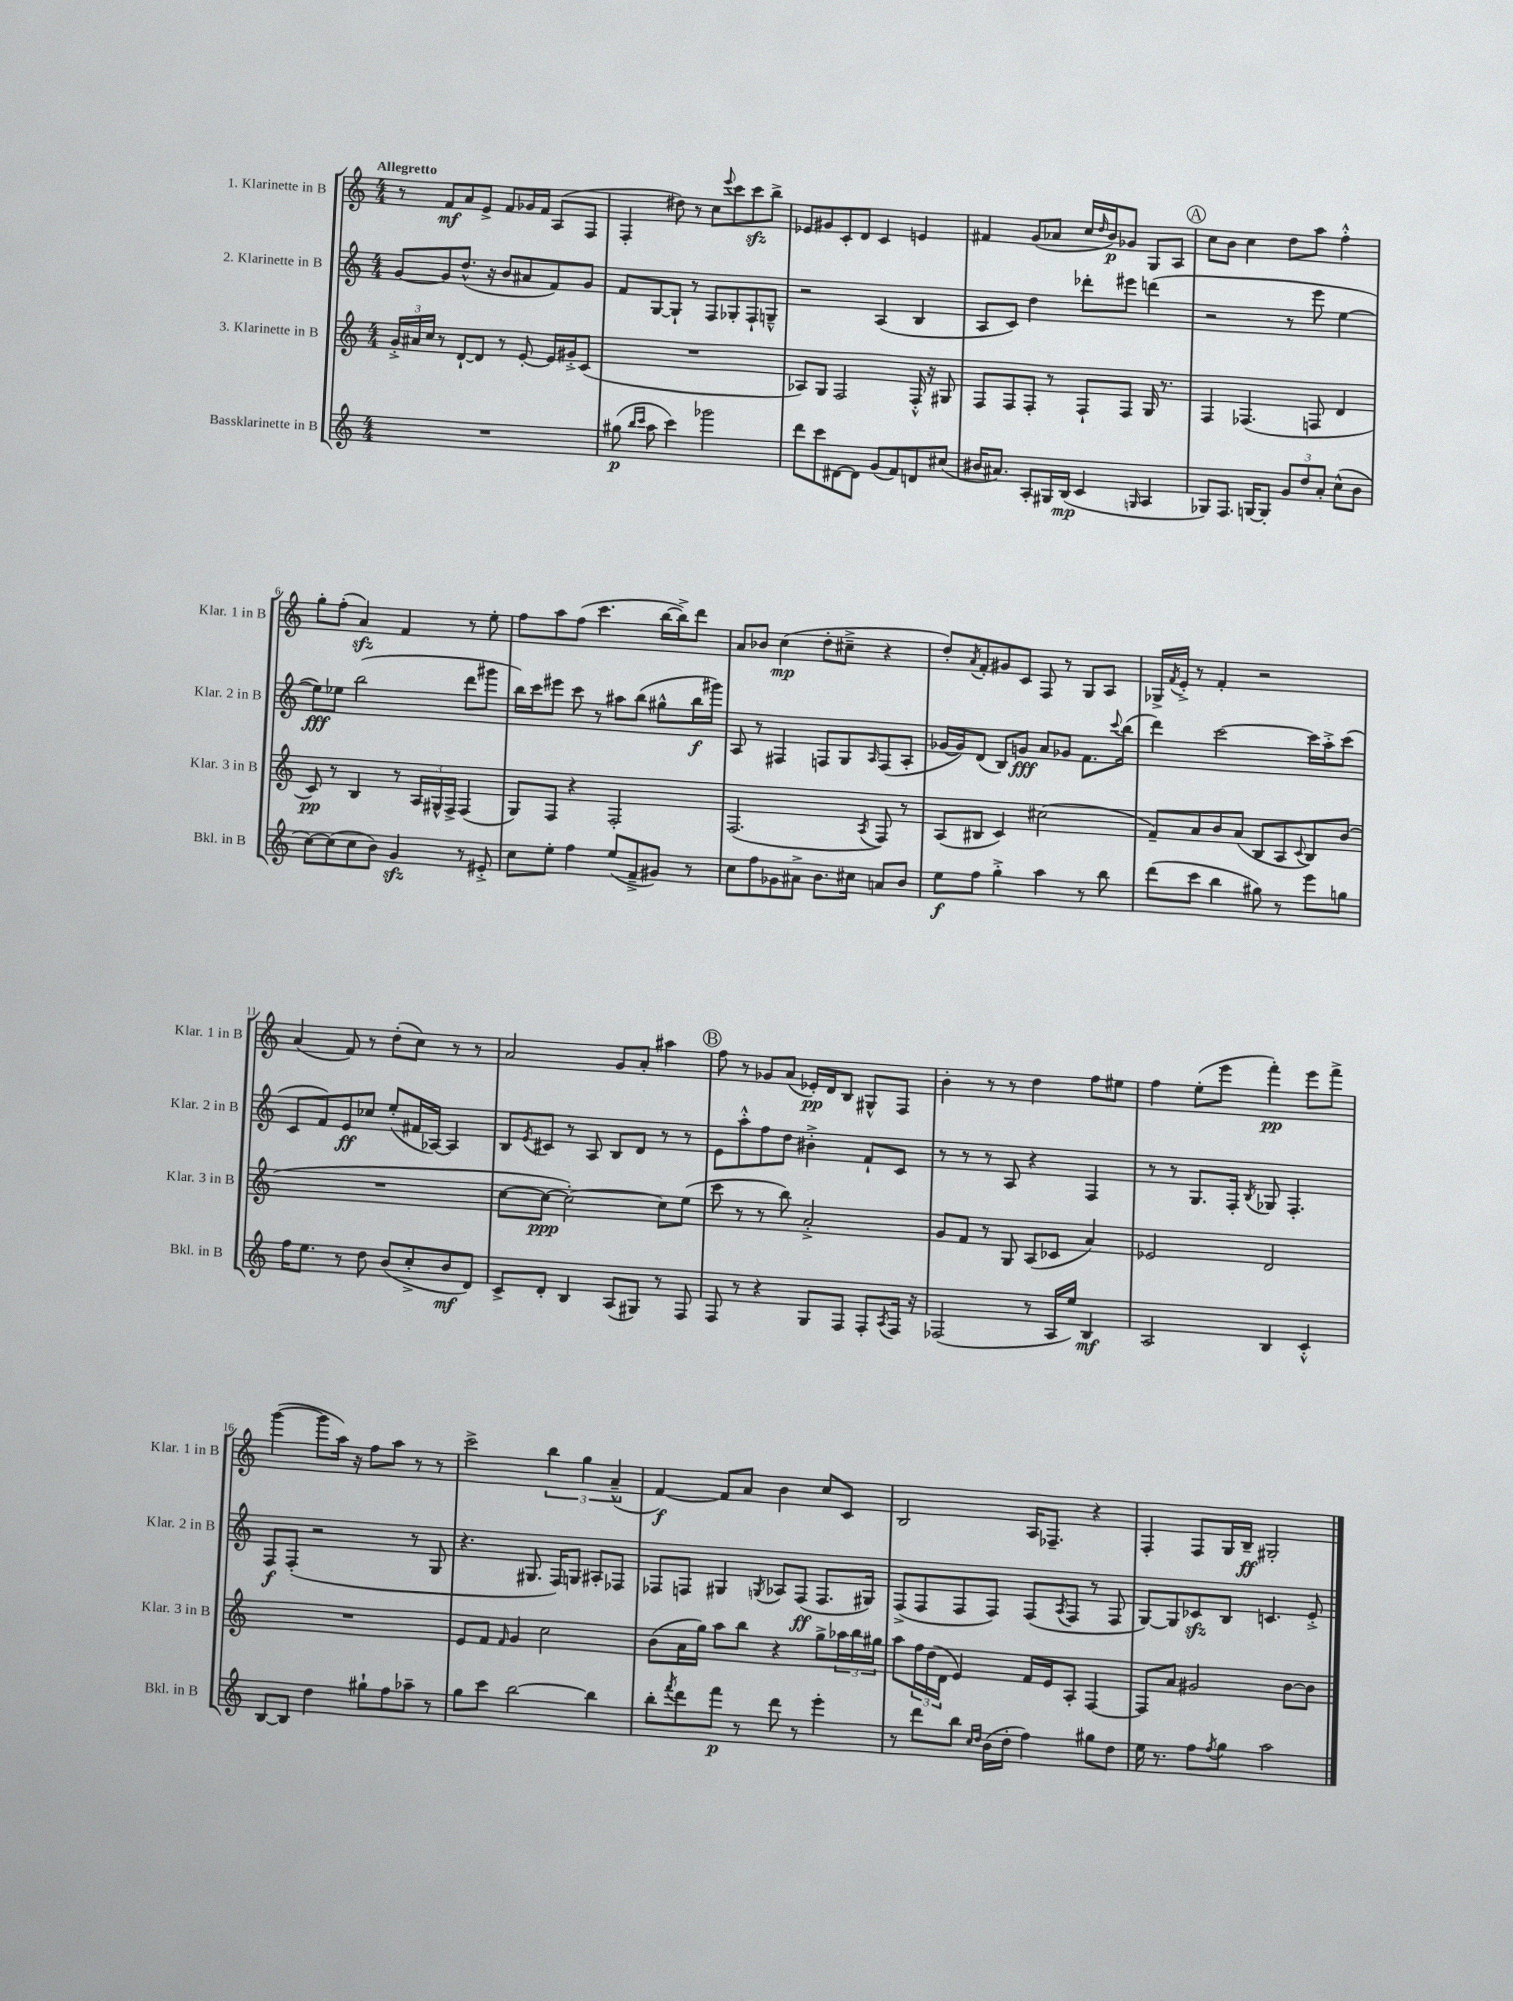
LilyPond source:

<<
\new StaffGroup <<
\new Staff = "s0" \with { instrumentName = "1. Klarinette in B" shortInstrumentName = "Klar. 1 in B" } {
    \clef treble \key c \major \numericTimeSignature \time 4/4 \tempo "Allegretto"
    r8 f'8\mf a'8 e'8-> f'8 ges'16 f'16 a8( f8 |
    f4-. dis''8) r8 c''8 \appoggiatura { e'''8 } c'''8 c'''8\sfz b''8-> |
    ees'8 gis'8 c'8-. d'8 c'4 e'4 |
    fis'4 g'8( aes'8 c''16 \grace { d''16 } b'16\p) ges'8 g8 a8 |
    \mark \markup { \circle "A" } c''8 b'8 c''4 d''8 a''8 f''4-.-^ |
    g''8-. f''8-.( a'4\sfz) f'4 r8 e''8-. |
    f''8 a''8 f''8( c'''4. b''16~ b''16->) d'''8 |
    a'8 bes'8 c''4\mp( d''8-. cis''8---> r4 |
    d''8-.) \acciaccatura { a'8 } f'8-. gis'8 c'8 f8 r8 g8 a8 |
    ges16-> \acciaccatura { f'8 } e'16-.-> r8 f'4-. r2 |
    a'4( f'8) r8 d''8-.( c''8) r8 r8 |
    a'2 g'8 a'8-. ais''4 |
    \mark \markup { \circle "B" } f''8 r8 ges'8 a'8( ees'16-.\pp) d'16 b8 gis8-^ f8 |
    b'4-. r8 r8 d''4 f''8 eis''8 |
    f''4 e''8-.( e'''8 f'''4-.\pp) e'''8 f'''8-> |
    g'''4~( g'''8 a''16) r16 f''8 a''8 r8 r8 |
    c'''2-> \tuplet 3/2 { b''4 g''4 a'4---^( } |
    f'4~\f) f'8 a'8 b'4 c''8 c'8 |
    b2 a16 fes8.-- r4 |
    f4-. f8 g16 b16--\ff gis2-. \bar "|." |
}
\new Staff = "s1" \with { instrumentName = "2. Klarinette in B" shortInstrumentName = "Klar. 2 in B" } {
    \clef treble \key c \major \numericTimeSignature \time 4/4
    g'8~ g'8 d''8.-^( r16 b'8 ais'8 f'8) g'8 |
    f'8 g8~ g8-! r8 f8 ges8-. f8-! g8---^ |
    r2 a4( b4 |
    a8 c'8) d''4 des'''8-. eis'''8 d'''4( |
    \mark \markup { \circle "A" } r2 r8 e'''8 e''4~ |
    e''8\fff) ees''8 b''2( d'''8 gis'''8 |
    b''16) c'''16 eis'''8 c'''8 r8 ais''8 b''8( gis''8-^ b''16\f gis'''16) |
    a8 r8 fis4 f8 g8 \grace { a16 } f8( a8-. |
    ges'16~ ges'16) d'8( b8) g'8\fff a'8 ges'8 f'8. \appoggiatura { c'''8 } b''16( |
    d'''4) c'''2~ c'''16 a''16-.-> c'''8( |
    c'8 f'8) e'8\ff ces''8 e''8-.( fis'16 aes16~) aes4 |
    b8 \acciaccatura { e'8 } cis'8 r8 a8 b8 d'8 r8 r8 |
    \mark \markup { \circle "B" } e'8 a''8-.-^ f''8 d''8 bis'4-.-> f'8-! c'8 |
    r8 r8 r8 a8 r4 f4 |
    r8 r8 g8. f16-. \acciaccatura { b8 } ges8 f4.-. |
    f8\f f8-.( r2 r8 g8 |
    r4. gis8. f16) g8 ais8-. fes8 |
    fes8 f8 gis4 \acciaccatura { g8 } aes8 f8\ff( f8. gis16) |
    f8->( f8 f8 f8) f8( \acciaccatura { a8 } f8 r8 f8 |
    g8~) g8 ces'8\sfz b8 c'4. e'8-.-> \bar "|." |
}
\new Staff = "s2" \with { instrumentName = "3. Klarinette in B" shortInstrumentName = "Klar. 3 in B" } {
    \clef treble \key c \major \numericTimeSignature \time 4/4
    \tuplet 3/2 { g'16-.-> ais'16 c''16 } r8 d'8~-! d'8 r8 e'8~-. e'16 gis'16-.-> c'8( |
    R1 |
    aes8) g8 f2 f16-.-^ r16 gis8 |
    f8 f8 f8-. r8 f8-! f8 g16 r8. |
    \mark \markup { \circle "A" } f4 fes4.( f8 d'4 |
    c'8\pp) r8 b4 r8 \tuplet 3/2 { a16 gis16-^ f16-> } f4( |
    g8) f8 r4 f2-. |
    f2.( \acciaccatura { a8 } f8) r8 |
    a8( bis8 c'4) cis''2( |
    f'8--) a'8 b'8 a'8( b8 a8 \appoggiatura { c'8 } b8) b'8( |
    R1 |
    c''8~ c''8~\ppp c''2~-.) c''8 e''8( |
    \mark \markup { \circle "B" } c'''8 r8 r8 b''8) a'2-.-> |
    g'8 f'8 r8 g8 a8( ces'8 a'4) |
    ees'2 d'2 |
    R1 |
    e'8 f'8 \grace { f'16 } g'4 c''2 |
    b'8( a'16 g''16) a''8 b''8 r4 g''8-> \tuplet 3/2 { aes''16 b''16 gis''16 } |
    a''8 \tuplet 3/2 { f''16 d''16( d'16 } e'4) f'16 e'16 a8-. f4~ |
    f8 a'8 gis'2 b'8~ b'8 \bar "|." |
}
\new Staff = "s3" \with { instrumentName = "Bassklarinette in B" shortInstrumentName = "Bkl. in B" } {
    \clef treble \key c \major \numericTimeSignature \time 4/4
    R1 |
    gis''8\p( \grace { b''16 c'''16 } a''8 c'''4) ges'''2 |
    d'''8 c'''8 dis'8~ dis'8 g'8( f'8) d'8 cis''8( |
    bis'16 ais'8.) a8-. gis16 b16\mp( c'4 \grace { g16 } a4 |
    \mark \markup { \circle "A" } ges8) f8. g16~ g8-. \tuplet 3/2 { g'8 d''8 a'8-. } c''8-^( b'8 |
    c''8~) c''8( c''8 b'8) g'4\sfz r8 eis'8-.-> |
    c''8 e''8-. f''4 e''8( f'8---> gis'8) r8 |
    c''8 f''8 ges'8 ais'8-> b'8. cis''16 a'8 b'8 |
    e''8\f f''8 g''4-.-> a''4 r8 b''8 |
    d'''8( c'''8 b''4 gis''8) r8 e'''8 g''8 |
    f''16 e''8. r8 d''8 b'8( c''8-.-> b'8\mf d'8) |
    c'8-> d'8-. b4 a8( gis8) r8 f8 |
    \mark \markup { \circle "B" } f8 r8 r4 g8 f8 f8-. \acciaccatura { a8 } f16 r16 |
    fes2( r8 a16 e''16) b4\mf |
    a2 b4 c'4-.-^ |
    b8~ b8 d''4 gis''8-! f''8 aes''8-- r8 |
    g''8 c'''8 b''2~ b''4 |
    b''8-. \acciaccatura { f'''8 } d'''8 f'''8\p r8 d'''8 r8 e'''4-. |
    r8 d'''8 b''8 \grace { c''16 d''16 } b'16( d''16-. f''4) gis''8 d''8 |
    e''16 r8. f''8 \acciaccatura { f''8 } g''8 a''2 \bar "|." |
}
>>
>>
